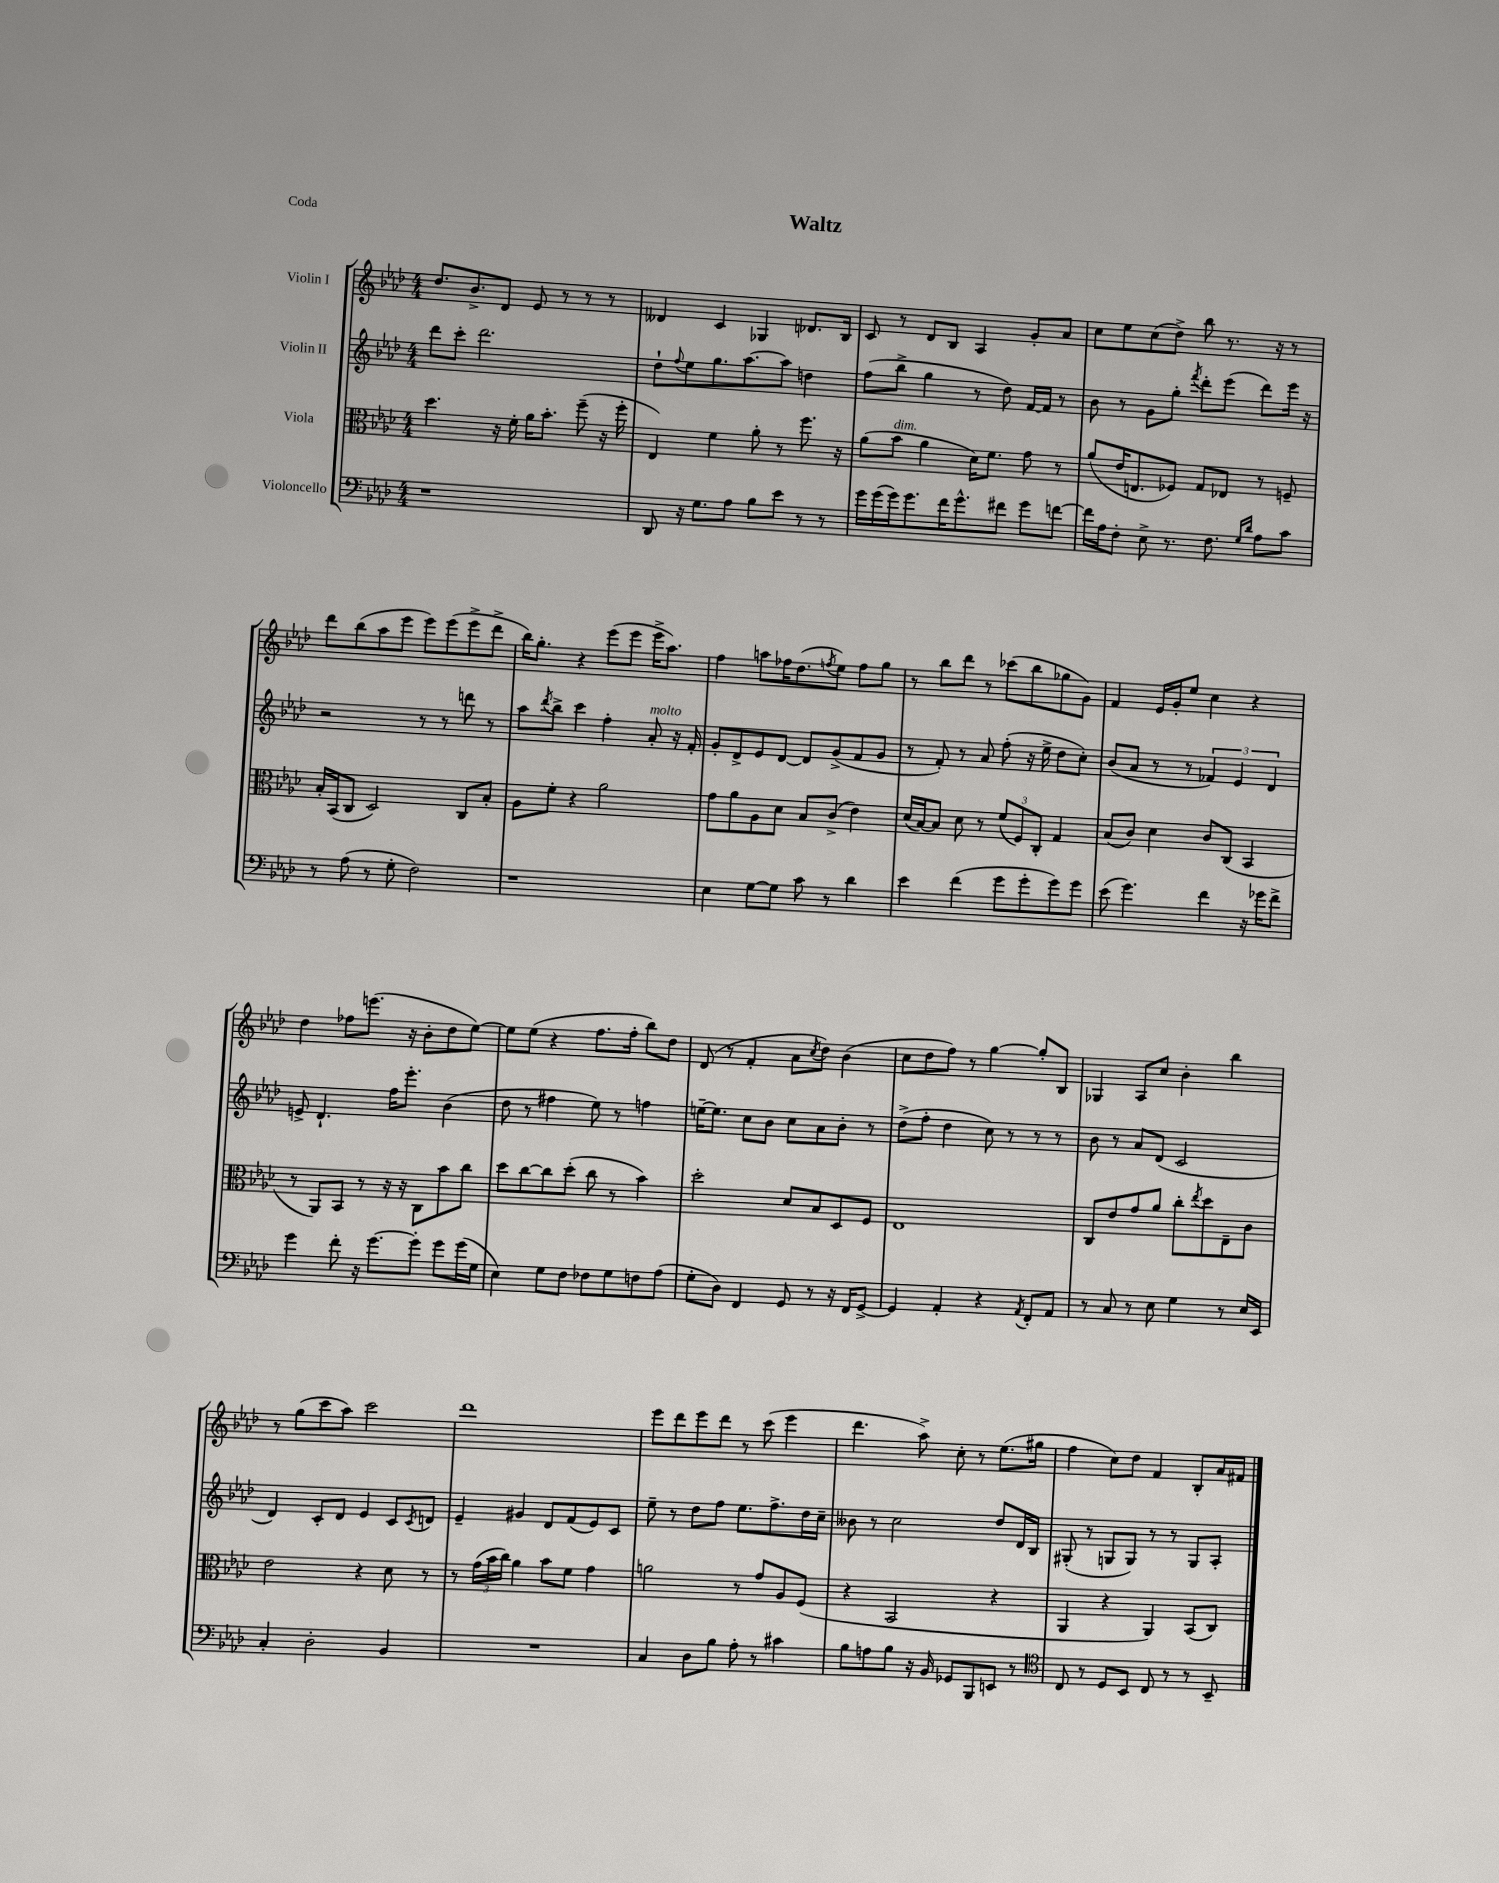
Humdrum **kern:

**kern	**kern	**kern	**kern
*staff4	*staff3	*staff2	*staff1
*clefF4	*clefC3	*clefG2	*clefG2
*k[b-e-a-d-]	*k[b-e-a-d-]	*k[b-e-a-d-]	*k[b-e-a-d-]
*M4/4	*M4/4	*M4/4	*M4/4
1r	4.dd-	8ddd-	8.dd-
.	.	8ccc'	.
.	.	.	8.b-^
.	.	2.ddd-	.
.	16r	.	8d-
.	16f'	.	.
.	16a-	.	8e-
.	8.b-'	.	.
.	.	.	8r
.	(8ff~	.	8r
.	16r	.	8r
.	16ff'	.	.
=	=	=	=
8DD-	4E-)	8dd-`	4d--
.	.	8qqff	.
16r	.	8ee-	.
8.G	.	.	.
.	4f	8.gg	4c
8A-	.	.	.
.	.	[8.aa-	.
8B-	8a-'	.	4G-
8e-	8r	8aa-]	.
8r	8.ff	4dd	8.d-
8r	.	.	.
.	16r	.	16B-
=	=	=	=
16g	(8a-	(8ff	8c
(16g	.	.	.
16g)	8b-	8bb-^	8r
8.g	.	.	.
.	4a-	4gg	8d-
16f	.	.	8B-
8.g^^	.	.	.
.	16d-)	8r	4A-
.	8.f	.	.
8f#	.	8dd-)	.
8g	8g	[16f	8g'
.	.	16f]	.
[8f	8r	8r	8a-
=	=	=	=
16f]	(8a-	8b-	8cc
16A-	.	.	.
8F'	16e-	8r	8ee-
.	8.E	.	.
8E-^	.	8g	(8cc
8.r	8F-)	8gg'	8dd-^)
.	.	8qfff	.
.	8G	8ddd-'	8bb-
8.F	.	.	.
.	8E-	(8eee-	8.r
16qqG	.	.	.
16qqd-	.	.	.
8A-	8r	8ddd-)	.
.	.	.	16r
8c	8F~	16eee-	8r
.	.	16r	.
=	=	=	=
8r	16B-'	2r	8ddd-
.	(16BB-	.	.
(8A-	8C	.	(8bb-
8r	2D-)	.	8aa-
8G'	.	.	8eee-
2F)	.	8r	8eee-)
.	.	8r	(8eee-
.	8C	8ddd	8eee-^
.	8B-'	8r	8ddd-^
=	=	=	=
1r	8A-	8aa-	16bb-)
.	.	.	8.gg'
.	.	8qddd-	.
.	8f'	8bb-^	.
.	4r	4ccc	4r
.	2a-	4ff'	(8eee-
.	.	.	8eee-
.	.	8a-'	16eee-^
.	.	.	8.aa-)
.	.	16r	.
.	.	16f'	.
=	=	=	=
4E-	8g	8g'	4ff
.	8a-	8d-^	.
[8G	8A-	8e-	8aa
8G]	8d-	[8d-	16ff-
.	.	.	(8.dd-
8c	8B-	8d-]	.
.	.	.	8qff
8r	(8c^	(8g^	8ee-)
4d-	4e-)	8f	8ff
.	.	8g	8gg
=	=	=	=
4e-	(16d-	8r	8r
.	[16B-)	.	.
.	8B-]	8f')	8bb-
(4f	8d-	8r	8ddd-
.	8r	8a-	8r
8g	(12f	(8ff'	(8ccc-
.	12F)	.	.
8g'	.	16r	8bb-
.	12C'	.	.
.	.	16ee-^	.
8g)	4G	8dd-	8gg-
8g	.	8cc')	8g)
=	=	=	=
(8e-	(8B-	(8b-	4f
4.g)	8c)	8a-	.
.	4d-	8r	16e-
.	.	.	16g'
.	.	8r	8ee-
4f	8c	6f-)	4cc
.	(8C	.	.
.	.	6e-	.
16r	4BB-	.	4r
16g-	.	.	.
.	.	6d-	.
8f^	.	.	.
=	=	=	=
4g	8r	8e^	4dd-
.	8AA-)	4.d-`	.
8f'	8BB-	.	8ff-
16r	8r	.	(8.eee
[8.g	.	.	.
.	16r	16ff	.
.	16r	8.eee-'	16r
8g']	8C	.	8b-'
8g	8b-	(4b-	8dd-
(16g	8cc	.	[8ee-)
16G	.	.	.
=	=	=	=
4E-)	8dd-	8dd-	8ee-]
.	[8cc	8r	(8ee-
8G	8cc]	4ff#	4r
8F	(8dd-'	.	.
8F-	8cc	8ee-)	8.ff
8G	8r	8r	.
.	.	.	16ff'
8F	4b-)	4ff	8bb-)
(8A-	.	.	8dd-
=	=	=	=
8G'	2dd-'	[16ee~	(8d-
.	.	8.ee]	.
8D-)	.	.	8r
4FF	.	8cc	4f'
.	.	8b-	.
8GG	8d-	8cc	8a-
.	.	.	8qcc
8r	8B-	8a-	8dd-)
16r	8D-	8b-'	(4b-
16FF	.	.	.
[8GG^	8F	8r	.
=	=	=	=
4GG]	1E-	(8dd-^	8cc
.	.	8ff'	8dd-
4AA-'	.	4dd-	8ff)
.	.	.	8r
4r	.	8cc)	[4gg
.	.	8r	.
8qAA-	.	.	.
8FF'	.	8r	8gg']
8AA-	.	8r	8B-
=	=	=	=
8r	8C	8b-	4G-
8C	8e-	8r	.
8r	8g	8a-	8A-
8E-	8a-	(8d-	8cc
4G	8cc'	2c	4b-'
.	8qee-	.	.
.	8dd-	.	.
8r	8E-~	.	4bb-
16E-	8c	.	.
16EE-	.	.	.
=	=	=	=
4C'	2e-	4d-)	8r
.	.	.	(8gg
2D-'	.	8c'	8ccc
.	.	8d-	8aa-)
.	4r	4e-	2ccc
4BB-	8d-	8c	.
.	.	8qc	.
.	8r	8d	.
=	=	=	=
1r	8r	4e-~	1ddd-
.	(24g	.	.
.	24b-	.	.
.	24cc)	.	.
.	4a-	4g#	.
.	8b-	8d-	.
.	8f	(8f	.
.	4g	8e-)	.
.	.	8c	.
=	=	=	=
4C	2a	8ee-~	8eee-
.	.	8r	8ddd-
8D-	.	8dd-	8eee-
8B-	.	8ff	8ddd-
8A-'	8r	8.ee-	8r
8r	8g	.	(8ccc
.	.	8.ff^	.
4c#	8A-	.	4eee-
.	(8F	16dd-	.
.	.	16cc~	.
=	=	=	=
8B-	4r	8b--	4.ddd-
8A	.	8r	.
8B-	2BB-	2cc	.
16r	.	.	8aa-^)
16BB-	.	.	.
8GG-	.	.	8cc'
8BBB-	.	.	8r
8EE	4r	8dd-	(8.ee-
8r	.	16d-	.
.	.	16B-	16gg#
=	=	=	=
*clefC4	*	*	*
8C	4AA-	(8G#'	4ff
8r	.	8r	.
8D-	4r	8G	8cc)
8BB-	.	8G)	8dd-
8C	4AA-)	8r	4f
8r	.	8r	.
8r	(8BB-	8G	8B-'
8BB-~	8C)	8A-'	16a-
.	.	.	16f#
==	==	==	==
*-	*-	*-	*-
